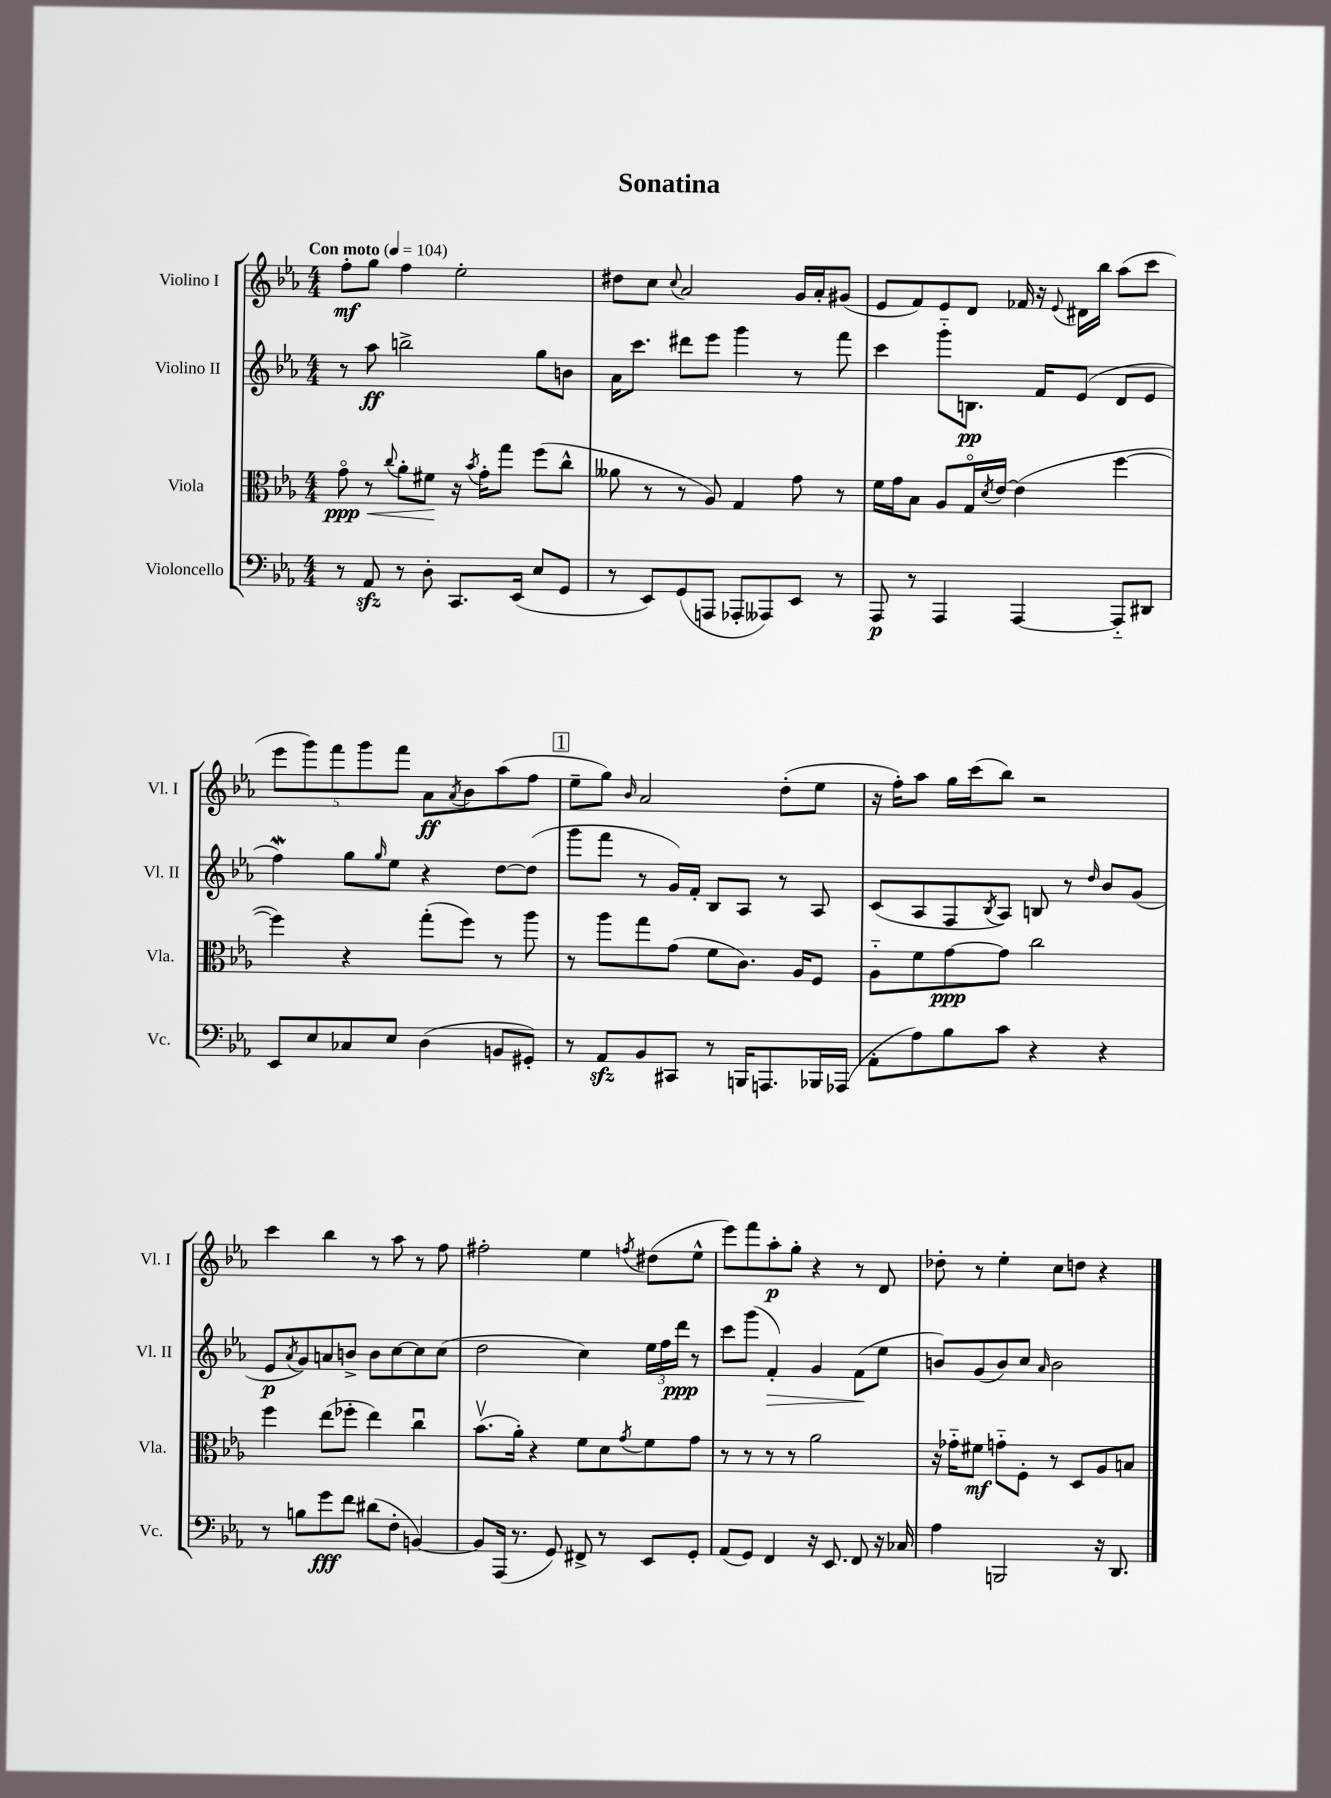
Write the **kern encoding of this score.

**kern	**dynam	**kern	**dynam	**kern	**dynam	**kern	**dynam
*part4	*part4	*part3	*part3	*part2	*part2	*part1	*part1
*staff4	*staff4	*staff3	*staff3	*staff2	*staff2	*staff1	*staff1
*I"Violoncello	*	*I"Viola	*	*I"Violino II	*	*I"Violino I	*
*I'Vc.	*	*I'Vla.	*	*I'Vl. II	*	*I'Vl. I	*
*clefF4	*	*clefC3	*	*clefG2	*	*clefG2	*
*k[b-e-a-]	*	*k[b-e-a-]	*	*k[b-e-a-]	*	*k[b-e-a-]	*
*M4/4	*	*M4/4	*	*M4/4	*	*M4/4	*
*MM104	*	*MM104	*	*MM104	*	*MM104	*
=1	=1	=1	=1	=1	=1	=1	=1
!	!	!	!	!	!	!LO:TX:a:B:t=Con moto	!
!	!	!	!LO:HP:b	!	!	!	!
8r	.	8g\	< ppp	8r	.	8ff'\L	mf
8AA-zz/	.	8r	.	8aa-\	ff	8gg\J	.
.	.	8qqcc/	.	.	.	.	.
8r	.	8a-'\L	.	2bbn^\	.	4ff\	.
8D'\	.	8f#X\J	.	.	.	.	.
8.CC/L	.	16r	[	.	.	2ee-'\	.
.	.	8qb-/	.	.	.	.	.
.	.	16g'\KL	.	.	.	.	.
.	.	8gg\J	.	.	.	.	.
(16EE-/Jk	.	.	.	.	.	.	.
8E-/L	.	(8ff\L	.	8gg\L	.	.	.
8GG/J	.	8cc^^\J	.	8bn\J	.	.	.
=2	=2	=2	=2	=2	=2	=2	=2
8r	.	8a--X\	.	16a-\KL	.	8dd#X\L	.
.	.	.	.	8.ccc\J	.	.	.
8EE-/L)	.	8r	.	.	.	8cc\J	.
.	.	.	.	.	.	8qqcc/	.
(8GG/	.	8r	.	8ddd#X\L	.	2a-/	.
8AAAn/J	.	8A-/)	.	8eee-\J	.	.	.
8AAA-X'/L	.	4G/	.	4ggg\	.	.	.
8AAA--X/)	.	.	.	.	.	.	.
8EE-/J	.	8g\	.	8r	.	16g/LL	.
.	.	.	.	.	.	16a-'/J	.
8r	.	8r	.	8fff\	.	(8g#X/J	.
=3	=3	=3	=3	=3	=3	=3	=3
8AAA-/	p	16f\LL	.	4ccc\	.	8e-/L	.
.	.	16g\J	.	.	.	.	.
8r	.	8B-\J	.	.	.	8f/)	.
4AAA-/	.	8A-/L	.	8ggg\L	.	8e-/	.
.	.	16G/L	.	8.Bn\J	pp	8d/J	.
.	.	8qd/	.	.	.	.	.
.	.	[16e-/JJ	.	.	.	.	.
[4AAA-/	.	(4e-\]	.	.	.	16f-X/	.
.	.	.	.	16f/KL	.	16r	.
.	.	.	.	.	.	8qqe-/	.
.	.	.	.	(8e-/J	.	16d#X\LL	.
.	.	.	.	.	.	16bb-\JJ	.
8AAA-/L]	.	[4ff\	.	8d/L	.	(8aa-\L	.
8DD#X/J	.	.	.	8e-/J	.	8ccc\J	.
!!LO:LB:g=z
=4	=4	=4	=4	=4	=4	=4	=4
8EE-/L	.	4ff\])	.	4ffW\)	.	10eee-\L	.
.	.	.	.	.	.	10ggg\)	.
8E-/	.	.	.	.	.	.	.
.	.	.	.	.	.	10fff\	.
8C-X/	.	4r	.	8gg\L	.	.	.
.	.	.	.	.	.	10ggg\	.
.	.	.	.	16qqgg/	.	.	.
8E-/J	.	.	.	8ee-\J	.	.	.
.	.	.	.	.	.	10fff\J	.
(4D\	.	(8gg'\L	.	4r	.	8a-\L	ff
.	.	.	.	.	.	8qa-/	.
.	.	8ff\J)	.	.	.	8b-\	.
8BBn/L	.	8r	.	[8dd\L	.	(8aa-\	.
8GG#X'/J)	.	8aa-\	.	(8dd\J]	.	8ff\J	.
!!LO:REH:place=s1:t=1
=5	=5	=5	=5	=5	=5	=5	=5
8r	.	8r	.	8ggg\L	.	8ee-~\L	.
8AA-zz/L	.	8aa-\L	.	8fff\J	.	8gg\J)	.
.	.	.	.	.	.	16qqb-/	.
8BB-/	.	8gg\	.	8r	.	2a-/	.
8CC#X/J	.	(8g\J	.	16g/LL)	.	.	.
.	.	.	.	16f'/JJ	.	.	.
8r	.	8f\L	.	8B-/L	.	.	.
16BBBn/KL	.	8.c\J)	.	8A-/J	.	.	.
8.AAAn/	.	.	.	.	.	.	.
.	.	.	.	8r	.	(8dd'\L	.
.	.	16A-/KL	.	.	.	.	.
16BBB-X/L	.	8F/J	.	8A-/	.	8ee-\J	.
(16AAA-X/JJ	.	.	.	.	.	.	.
=6	=6	=6	=6	=6	=6	=6	=6
8AA-'\L	.	8A-\L	.	(8c/L	.	16r	.
.	.	.	.	.	.	16ff'\KL)	.
8A-\)	.	8f\	.	8A-/	.	8aa-\J	.
8B-\	.	[8g\	ppp	8F/	.	16gg\LL	.
.	.	.	.	.	.	(16ccc\J	.
.	.	.	.	8qB-/	.	.	.
8c\J	.	8g\J]	.	8A-/J)	.	8bb-\J)	.
4r	.	2cc\	.	8Bn/	.	2r	.
.	.	.	.	8r	.	.	.
.	.	.	.	16qqdd/	.	.	.
4r	.	.	.	8b-/L	.	.	.
.	.	.	.	(8g/J	.	.	.
!!LO:LB:g=z
=7	=7	=7	=7	=7	=7	=7	=7
8r	.	4ff\	.	8e-/L	p	4ccc\	.
.	.	.	.	8qa-/	.	.	.
8Bn\L	.	.	.	8g/)	.	.	.
8g\	fff	(8ee-\L	.	8an/	.	4bb-\	.
8f\J	.	8ff-X'\J	.	8bn^/J	.	.	.
(8d#X\L	.	4ee-\)	.	8b\L	.	8r	.
8F'\J	.	.	.	[8cc\	.	8aa-\	.
[4BBn/)	.	4ccu\	.	8cc\]	.	8r	.
.	.	.	.	(8cc\J	.	8ff\	.
=8	=8	=8	=8	=8	=8	=8	=8
8BB/L]	.	(8.b-v\L	.	2dd\	.	2ff#X'\	.
(16AAA-/Jk	.	.	.	.	.	.	.
8.r	.	16a-'\Jk)	.	.	.	.	.
.	.	4r	.	.	.	.	.
8GG/)	.	.	.	.	.	.	.
8FF#X^/	.	8f\L	.	4cc\)	.	4ee-\	.
8r	.	8d\	.	.	.	.	.
.	.	8qg/	.	.	.	8qffn/	.
8EE-/L	.	8f\	.	24ee-\LL	.	(8dd#X\L	.
.	.	.	.	24ff\	.	.	.
.	.	.	.	24ddd\JJ	ppp	.	.
8GG'/J	.	8g\J	.	8r	.	8ee-^^\J	.
=9	=9	=9	=9	=9	=9	=9	=9
(8AA-/L	.	8r	.	8ccc\L	.	8eee-\L)	.
8GG/J)	.	8r	.	(8ggg\J	.	8fff\	.
!	!	!	!	!	!LO:HP:b	!	!
4FF/	.	8r	.	4f'/)	>	8aa-'\	p
.	.	8r	.	.	.	8gg'\J	.
16r	.	2a-\	.	4g/	.	4r	.
8.EE-/	.	.	.	.	.	.	.
8FF/	.	.	.	(8f\L	.	8r	.
16r	.	.	.	8ee-\J	]	8d/	.
16C-X/	.	.	.	.	.	.	.
=10	=10	=10	=10	=10	=10	=10	=10
4A-\	.	16r	.	8bn/L)	.	8dd-X'\	.
.	.	16g-X\KL	.	.	.	.	.
.	.	8f#X\J	mf	(8g/	.	8r	.
2BBBn/	.	8gn\L	.	8b/)	.	4ee-'\	.
.	.	8F'\J	.	8cc/J	.	.	.
.	.	.	.	16qqa-/	.	.	.
.	.	8r	.	2b\	.	8cc\L	.
.	.	8D/L	.	.	.	8ddn\J	.
16r	.	8A-/	.	.	.	4r	.
8.DD/	.	.	.	.	.	.	.
.	.	8Bn/J	.	.	.	.	.
==	==	==	==	==	==	==	==
*-	*-	*-	*-	*-	*-	*-	*-
